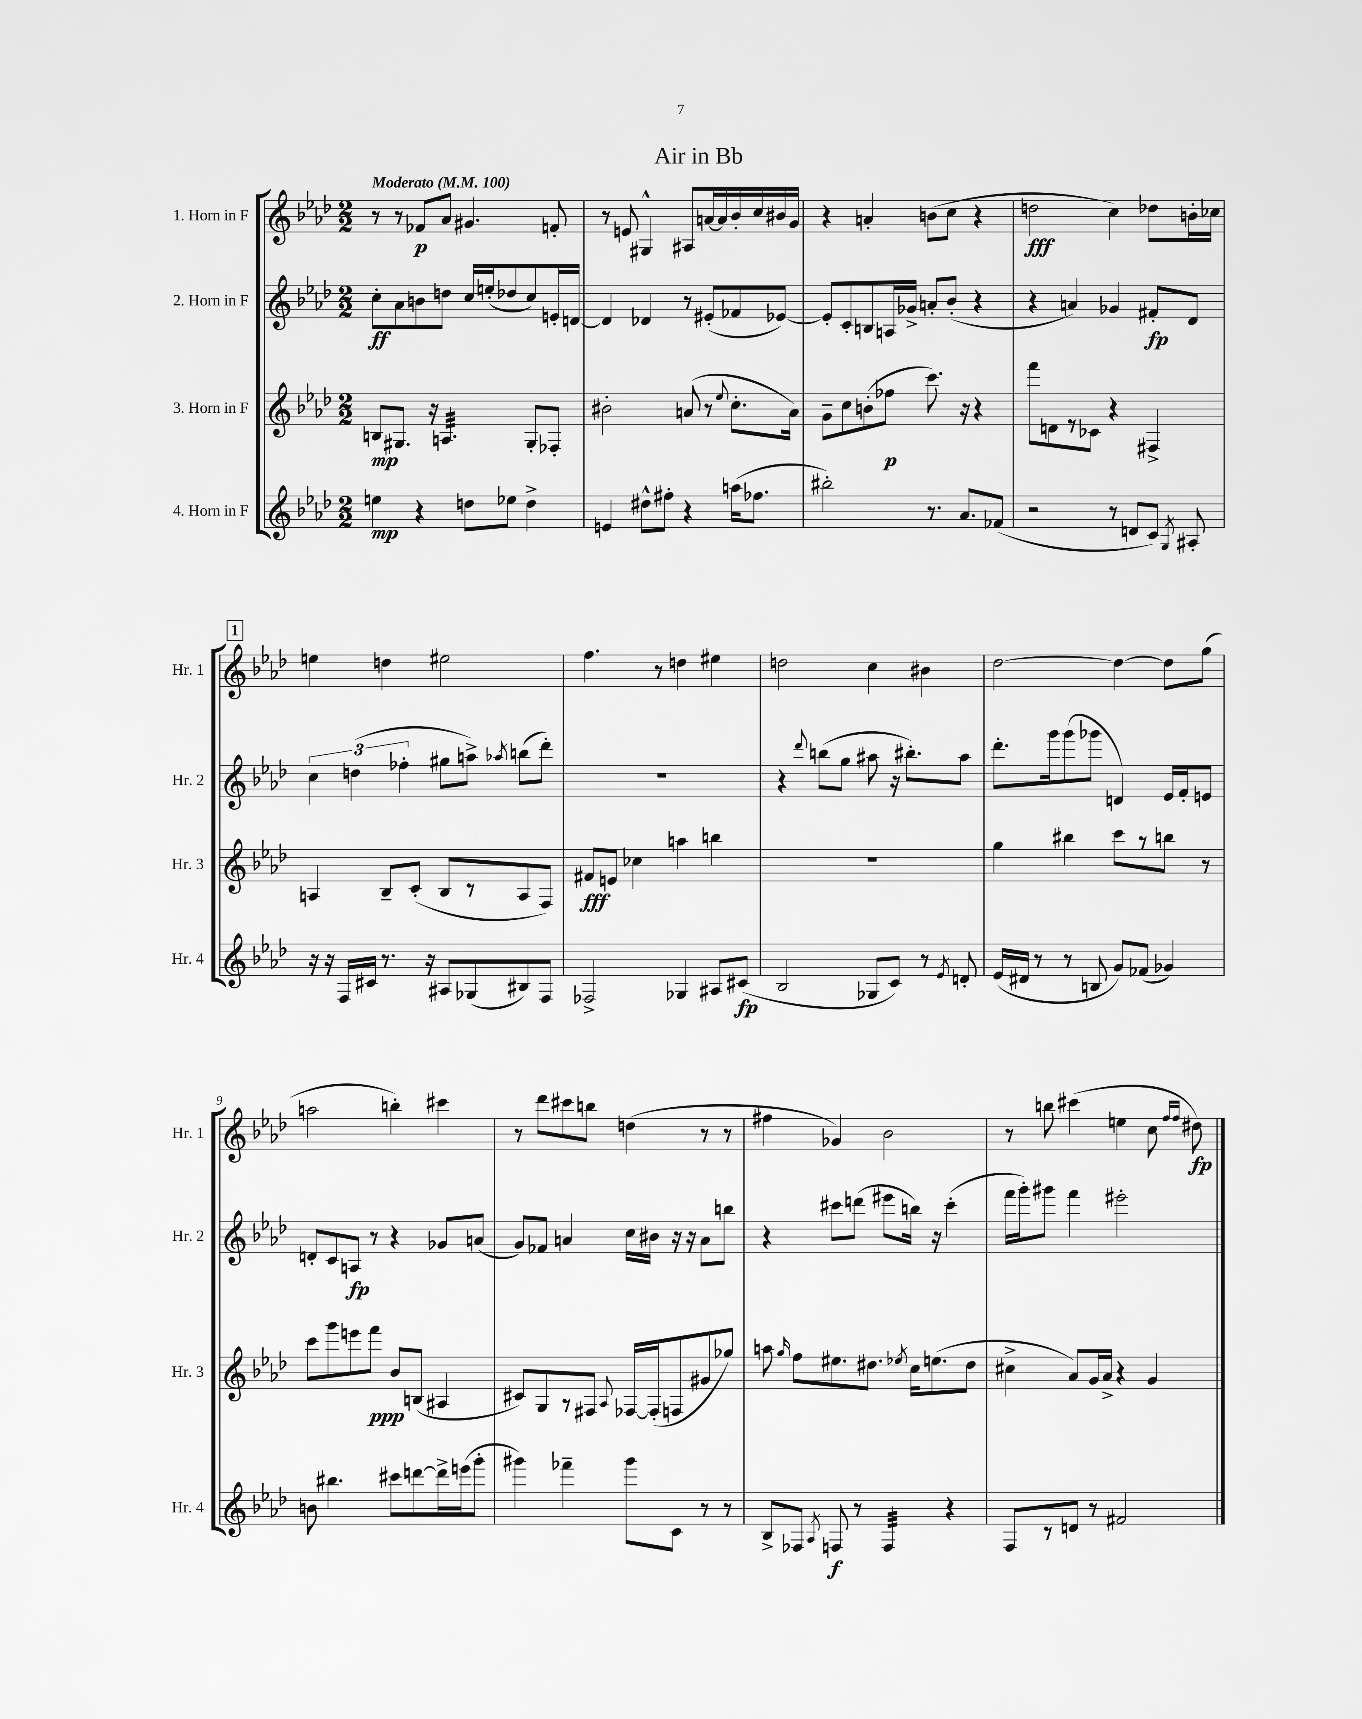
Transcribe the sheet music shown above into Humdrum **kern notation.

**kern	**dynam	**kern	**dynam	**kern	**dynam	**kern	**dynam
*part4	*part4	*part3	*part3	*part2	*part2	*part1	*part1
*staff4	*staff4	*staff3	*staff3	*staff2	*staff2	*staff1	*staff1
*I"4. Horn in F	*	*I"3. Horn in F	*	*I"2. Horn in F	*	*I"1. Horn in F	*
*I'Hr. 4	*	*I'Hr. 3	*	*I'Hr. 2	*	*I'Hr. 1	*
*clefG2	*	*clefG2	*	*clefG2	*	*clefG2	*
*k[b-e-a-d-]	*	*k[b-e-a-d-]	*	*k[b-e-a-d-]	*	*k[b-e-a-d-]	*
*M2/2	*	*M2/2	*	*M2/2	*	*M2/2	*
*MM100	*	*MM100	*	*MM100	*	*MM100	*
=1	=1	=1	=1	=1	=1	=1	=1
!	!	!	!	!	!	!LO:TX:a:B:t=Moderato	!
4een\	mp	8Bn/L	mp	8cc'\L	ff	8r	.
.	.	8.G#X/J	.	8a-\	.	8r	.
4r	.	.	.	8bn\	.	8f-X/L	p
.	.	16r	.	.	.	.	.
*	*	*tremolo	*	*	*	*	*
.	.	32An/LLL	.	8ddn\J	.	8a-/J	.
.	.	32An/	.	.	.	.	.
.	.	32An/	.	.	.	.	.
.	.	32An/	.	.	.	.	.
8ddn\L	.	32An/	.	16cc/LL	.	4.g#X/	.
.	.	32An/	.	.	.	.	.
.	.	32An/	.	(16een'/J	.	.	.
.	.	32An/	.	.	.	.	.
8ee-X\J	.	32An/	.	8dd-X/	.	.	.
.	.	32An/	.	.	.	.	.
.	.	32An/	.	.	.	.	.
.	.	32An/JJJ	.	.	.	.	.
*	*	*Xtremolo	*	*	*	*	*
4dd^\	.	8G#'/L	.	8cc/)	.	.	.
.	.	8F-X'/J	.	16en'/L	.	8fn'/	.
.	.	.	.	[16dn/JJ	.	.	.
=2	=2	=2	=2	=2	=2	=2	=2
4en/	.	2b#X'\	.	4d/]	.	8r	.
.	.	.	.	.	.	8en/	.
8dd#X^^\L	.	.	.	4d-X/	.	4G#X^^/	.
8ff#X'\J	.	.	.	.	.	.	.
4r	.	(8an/	.	8r	.	8A#X/L	.
.	.	8r	.	(8e#X'/L	.	[16an/L	.
.	.	.	.	.	.	16a/]	.
.	.	8qqee-/	.	.	.	.	.
(16aan\KL	.	8.cc'\L	.	8f-X/	.	16b-'/	.
8.ff-X\J	.	.	.	.	.	16cc/	.
.	.	.	.	[8e-X/J)	.	16b#X/	.
.	.	16a\Jk)	.	.	.	16g/JJ	.
=3	=3	=3	=3	=3	=3	=3	=3
2bb#X'\)	.	8g~\L	.	8e-'/L]	.	4r	.
.	.	8cc\	.	8c'/	.	.	.
.	.	(8bn'\	.	8Bn/	.	4an'/	.
.	.	8ff-X\J	p	16An/L	.	.	.
.	.	.	.	16g-X^/JJ	.	.	.
8.r	.	8.ccc\)	.	8an'/L	.	(8bn\L	.
.	.	.	.	(8b-'/J	.	8cc\J	.
8.a-/L	.	16r	.	.	.	.	.
.	.	4r	.	4r	.	4r	.
(8f-X/J	.	.	.	.	.	.	.
=4	=4	=4	=4	=4	=4	=4	=4
2r	.	8fff\L	.	4r	.	2ddn\	fff
.	.	8dn\	.	.	.	.	.
.	.	8r	.	4an/)	.	.	.
.	.	8c-X\J	.	.	.	.	.
8r	.	4r	.	4g-X/	.	4cc\)	.
8dn/L	.	.	.	.	.	.	.
8c/J)	.	4F#X^/	.	8f#X'/L	fp	8dd-X\L	.
8qG/	.	.	.	.	.	.	.
8A#X'/	.	.	.	8d-/J	.	16bn'\L	.
.	.	.	.	.	.	16cc-X\JJ	.
!!LO:LB:g=z
!!LO:REH:place=s1:t=1
=5	=5	=5	=5	=5	=5	=5	=5
16r	.	4An/	.	6cc\	.	4een\	.
16r	.	.	.	.	.	.	.
16F/LL	.	.	.	.	.	.	.
.	.	.	.	(6ddn\	.	.	.
16c#X/JJ	.	.	.	.	.	.	.
8.r	.	8B-~/L	.	.	.	4ddn\	.
.	.	.	.	6ff-X'\	.	.	.
.	.	(8c'/J	.	.	.	.	.
16r	.	.	.	.	.	.	.
8A#X/L	.	8B-/L	.	8gg#X\L	.	2ee#X\	.
(8G-X/	.	8r	.	8aan^\J)	.	.	.
.	.	.	.	8qaa-X/	.	.	.
8B#X/)	.	8A/	.	(8bbn\L	.	.	.
8F/J	.	8F/J)	.	8ddd-'\J)	.	.	.
=6	=6	=6	=6	=6	=6	=6	=6
2F-X^/	.	8f#X/L	fff	1r	.	4.ff\	.
.	.	8en/J	.	.	.	.	.
.	.	4cc-X\	.	.	.	.	.
.	.	.	.	.	.	8r	.
4G-X/	.	4aan\	.	.	.	4ddn\	.
8A#X/L	.	4bbn\	.	.	.	4ee#X\	.
(8c#X/J	fp	.	.	.	.	.	.
=7	=7	=7	=7	=7	=7	=7	=7
2B-/	.	1r	.	4r	.	2ddn\	.
.	.	.	.	8qqddd-/	.	.	.
.	.	.	.	(8bbn\L	.	.	.
.	.	.	.	8gg\J	.	.	.
8G-X/L	.	.	.	8aa#X\	.	4cc\	.
8c/J)	.	.	.	16r	.	.	.
.	.	.	.	8.bb#X'\L)	.	.	.
8r	.	.	.	.	.	4b#X\	.
8qe-/	.	.	.	.	.	.	.
8dn'/	.	.	.	8aa#\J	.	.	.
=8	=8	=8	=8	=8	=8	=8	=8
(16e-/LL	.	4gg\	.	8.ddd-'\L	.	[2dd-\	.
16d#X/JJ	.	.	.	.	.	.	.
8r	.	.	.	.	.	.	.
.	.	.	.	16ggg\k	.	.	.
8r	.	4bb#X\	.	(8ggg\	.	.	.
8Bn/	.	.	.	8ggg-X\J	.	.	.
8g/L)	.	8ccc\L	.	4dn/)	.	4dd-\_	.
(8f-X/J	.	8r	.	.	.	.	.
4g-X/)	.	8bbn\J	.	16e-/LL	.	8dd-\L]	.
.	.	.	.	16f'/J	.	.	.
.	.	8r	.	8en/J	.	(8gg\J	.
!!LO:LB:g=z
=9	=9	=9	=9	=9	=9	=9	=9
8bn\	.	8ccc\L	.	8dn'/L	.	2aan\	.
4.bb#X\	.	8ggg\	.	8c/	.	.	.
.	.	8eeen\	.	8An/J	fp	.	.
.	.	8fff\J	ppp	8r	.	.	.
8ccc#X\L	.	8b-/L	.	4r	.	4bbn'\)	.
[8dddn\	.	(8Bn/J	.	.	.	.	.
16ddd^\L]	.	4A#X/	.	8g-X/L	.	4ccc#X\	.
(16eeen\J	.	.	.	.	.	.	.
8ggg'\J	.	.	.	(8an/J	.	.	.
=10	=10	=10	=10	=10	=10	=10	=10
4ggg#X\)	.	8c#X/L)	.	8g/L)	.	8r	.
.	.	8G/	.	8f-X/J	.	8ddd-\L	.
4fff-X~\	.	8r	.	4an/	.	8ccc#X\	.
.	.	8F#X/J	.	.	.	8bbn\J	.
.	.	8qqA-/	.	.	.	.	.
8ggg#\L	.	[16F-X/LL	.	16cc\LL	.	(4ddn\	.
.	.	(16F-'/J]	.	16b#X\JJ	.	.	.
8c\J	.	8Fn/	.	16r	.	.	.
.	.	.	.	16r	.	.	.
8r	.	8g#X/	.	8a\L	.	8r	.
8r	.	8gg-X/J)	.	8bbn\J	.	8r	.
=11	=11	=11	=11	=11	=11	=11	=11
8B-^/L	.	8aan\	.	4r	.	4ff#X\	.
.	.	16qqgg/	.	.	.	.	.
8F-X/J	.	8ff\L	.	.	.	.	.
8qA-/	.	.	.	.	.	.	.
8Fn/	f	8.ee#X\	.	8ccc#X\L	.	4g-X/)	.
8r	.	.	.	(8dddn\J	.	.	.
.	.	8.dd#X\J	.	.	.	.	.
*tremolo	*	*	*	*	*	*	*
32F/LLL	.	.	.	8eee#X\L	.	2b-\	.
32F/	.	.	.	.	.	.	.
32F/	.	.	.	.	.	.	.
32F/	.	.	.	.	.	.	.
.	.	8qee-X/	.	.	.	.	.
32F/	.	16cc\KL	.	16bbn\Jk)	.	.	.
32F/	.	.	.	.	.	.	.
32F/	.	(8.een\	.	16r	.	.	.
32F/JJJ	.	.	.	.	.	.	.
*Xtremolo	*	*	*	*	*	*	*
4r	.	.	.	(4ccc#'\	.	.	.
.	.	8dd#\J	.	.	.	.	.
=12	=12	=12	=12	=12	=12	=12	=12
8F/L	.	4cc#X^\	.	16fff\LL	.	8r	.
.	.	.	.	16ggg'\J)	.	.	.
8r	.	.	.	8ggg#X\J	.	8bbn\	.
8dn/J	.	8a-/L)	.	4fff\	.	(4ccc#X\	.
8r	.	16g/L	.	.	.	.	.
.	.	16a-^/JJ	.	.	.	.	.
2f#X/	.	4r	.	2eee#X'\	.	4een\	.
.	.	4g/	.	.	.	8cc\	.
.	.	.	.	.	.	16qqff/LL	.
.	.	.	.	.	.	16qqff/JJ	.
.	.	.	.	.	.	8dd#X\)	fp
==	==	==	==	==	==	==	==
*-	*-	*-	*-	*-	*-	*-	*-
